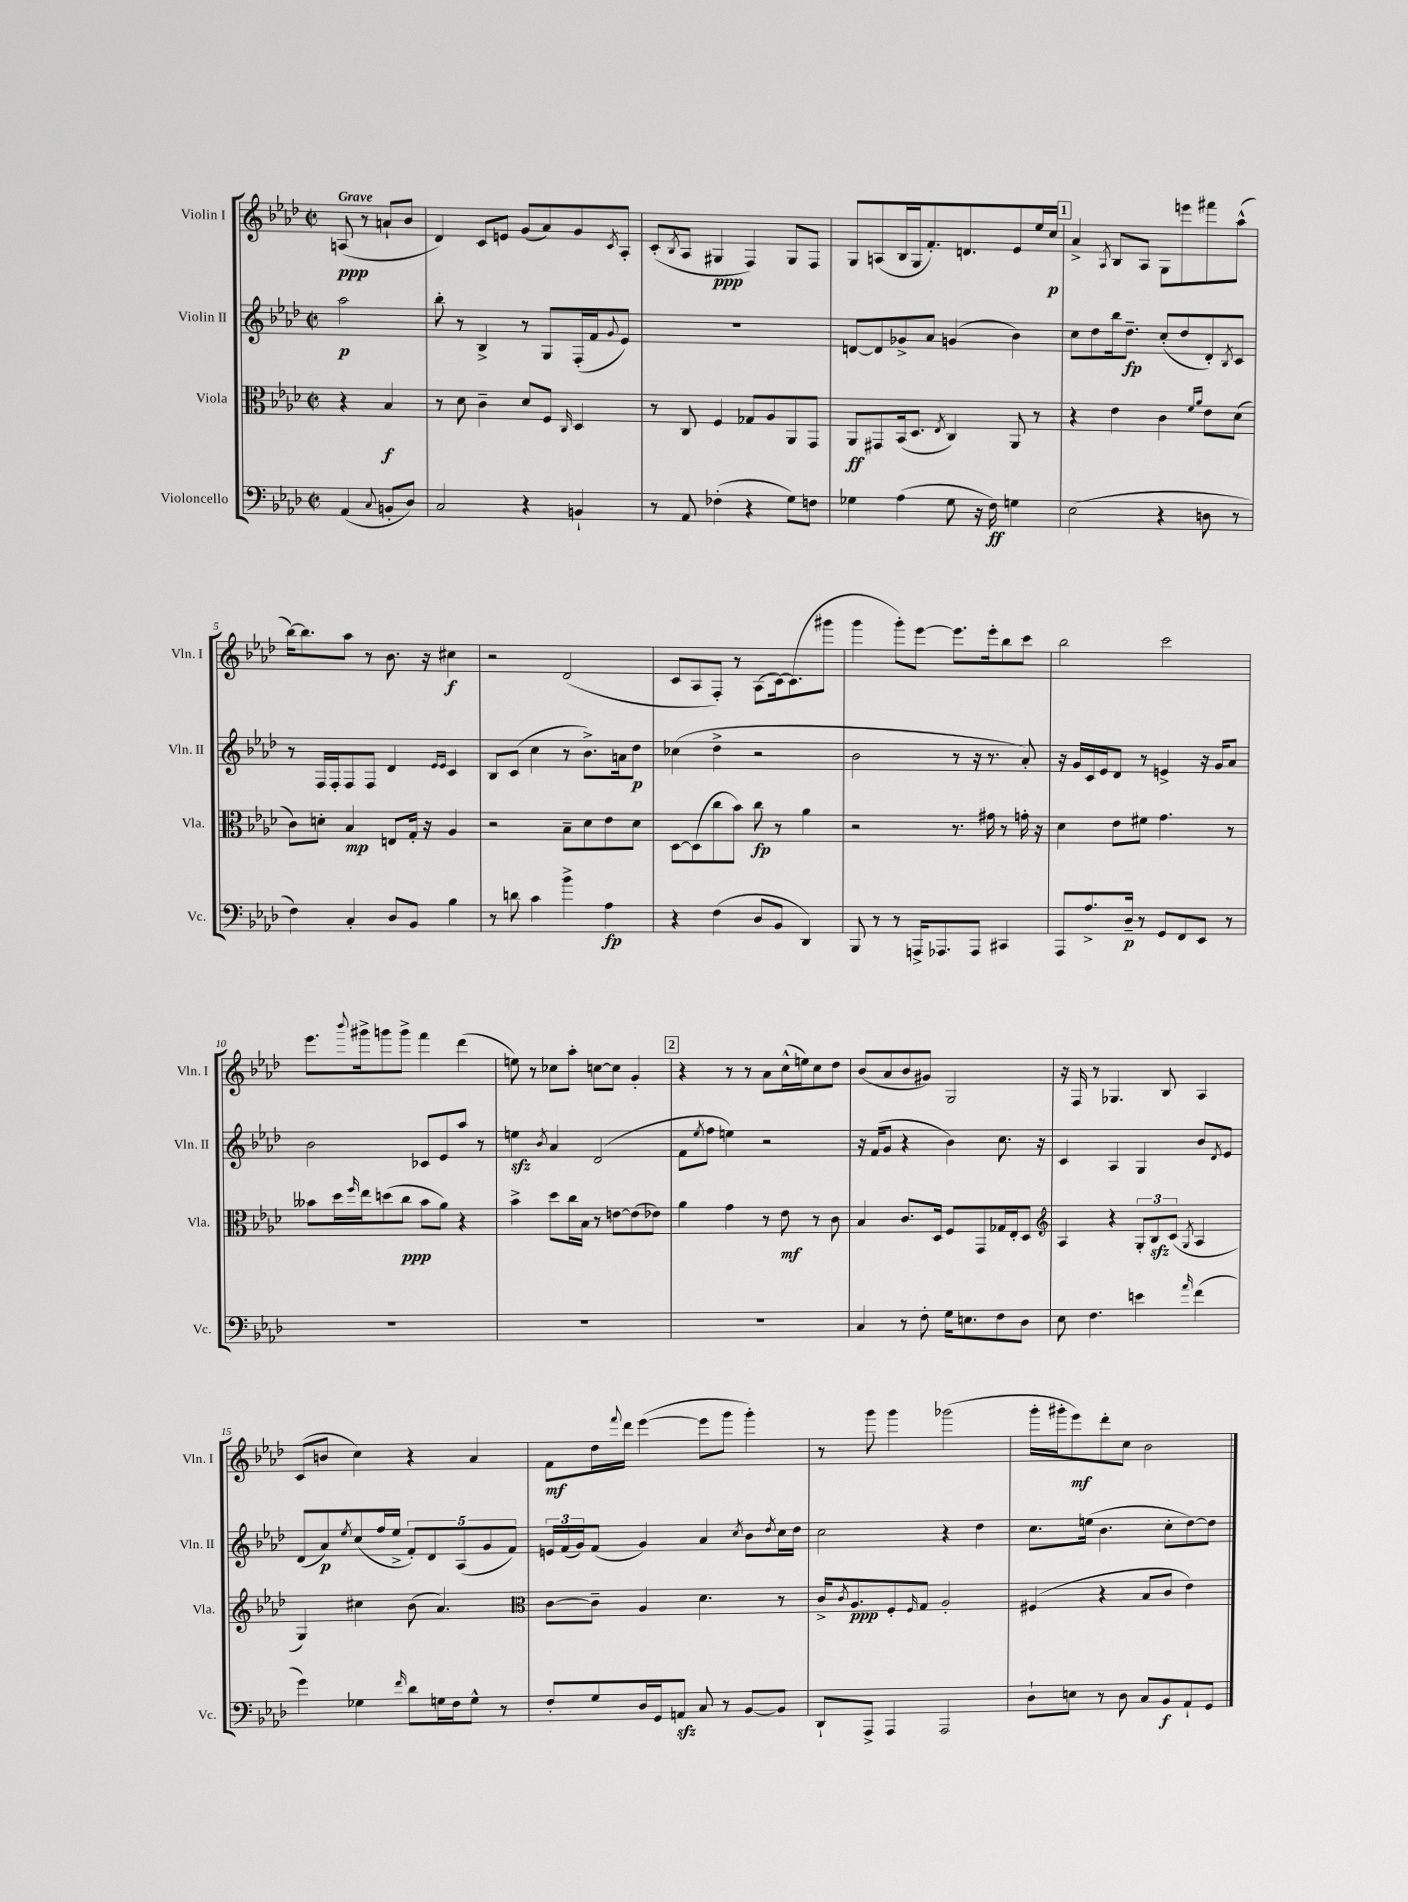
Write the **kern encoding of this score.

**kern	**kern	**kern	**kern
*staff4	*staff3	*staff2	*staff1
*clefF4	*clefC3	*clefG2	*clefG2
*k[b-e-a-d-]	*k[b-e-a-d-]	*k[b-e-a-d-]	*k[b-e-a-d-]
*M2/2	*M2/2	*M2/2	*M2/2
*met(c|)	*met(c|)	*met(c|)	*met(c|)
(4AA-/	4r	2aa-\	(8A/
.	.	.	8r
8qqC/	.	.	.
8BB'/L	4B-/	.	8a`/L
8D-/J)	.	.	8b-/J
=	=	=	=
2C/	8r	8bb-'\	4d-/)
.	8d-\	8r	.
.	4c~\	4B-^/	8c/L
.	.	.	8e/J
4r	8d-/L	8r	(8g/L
.	8F/J	8G/L	8a-/)
.	16qqC/	.	.
4BB`/	4D-/	(16F'/L	8g/
.	.	16f/J	.
.	.	8qqg/	8qc/
.	.	8e-/J)	8A-'/J
=	=	=	=
8r	8r	1r	(8c'/L
.	.	.	8qB-/
8AA-/	8C/	.	8A-/J
(4F-'\	4F/	.	4G#/
4r	8G-/L	.	4F/)
.	8A-/	.	.
8G\L)	8AA-/	.	8G#/L
8F\J	8GG/J	.	8F/J
=	=	=	=
4G-\	8AA-/L	[8d/L	8G/L
.	8GG#/	8d/]	(8A/
(4A-\	(16BB-/k	8g-^/	16B-/L
.	8.D-/J	.	16G/J
.	.	8a-/J	8.f'/)
.	8qE-/	.	.
8G-\	4C/)	(4g/	.
.	.	.	8.d/
16r	.	.	.
16F\)	.	.	.
4G\	8AA-/	4b-\)	8e-/
.	8r	.	16ee-/L
.	.	.	16cc/JJ
=	=	=	=
(2E-\	4r	8cc\L	4a-^/
.	.	8dd-\	.
.	.	.	8qA-/
.	4e-\	16bb-\k	8B-/L
.	.	8.dd-~\J	.
.	.	.	8A-/J
4r	4c\	(8cc'/L	8G\L
.	.	8dd-/	8eee\
.	16qqf/LL	.	.
.	16qqa-/JJ	.	.
8D\	8e-\L	8d-'/)	8fff#\
.	.	8qB-/	.
8r	(8d-\J	8c/J	(8aa-^^\J
=	=	=	=
4F\)	8c\L)	8r	[16bb-\LK)
.	.	.	8.bb-\]
.	8d'\J	16F/LL	.
.	.	16F'/J	.
4C'/	4B-/	8F/	8aa-\J
.	.	8F/J	8r
8D-/L	8E/L	4d-/	8.b-\
8BB-/J	16G'/Jk	.	.
.	16r	.	16r
.	.	16qqe-/LL	.
.	.	16qqe-/JJ	.
4B-\	4A-/	4c/	4cc#\
=	=	=	=
8r	2r	8B-/L	2r
8d\	.	(8c/J	.
4c\	.	4cc\	.
4b-^\	8B-~\L	8r	(2d-/
.	8d-\	8.b-^\L)	.
4A-\	8e-\	.	.
.	.	16a\k	.
.	8d-\J	8dd-\J	.
=	=	=	=
4r	[8D-\L	(4cc-\	8c/L
.	(8D-\]	.	8A-/
(4F\	8cc\	4dd-^\	8F'/J)
.	8b-\J)	.	8r
8D-/L	8cc\	2r	(8A-\L
8BB-/J	8r	.	[16c\k)
.	.	.	(8.c\]
4DD-/)	4a-\	.	.
.	.	.	8ggg#\J
=	=	=	=
8BBB-/	2r	2b-\	4ggg\
8r	.	.	.
8r	.	.	8ggg'\L)
16AAA^/LK	.	.	[8eee-\J
8.AAA-/	.	.	.
.	8.r	8r	8.eee-\]L
8AAA-/J	.	16r	.
.	16g#\	8.r	16eee-'\k
4CC#/	8r	.	8bb-\
.	16g'\	8a-'/)	8ccc\J
.	16r	.	.
=	=	=	=
8AAA-/L	4d-\	16r	2bb-\
.	.	16g/LL	.
8.A-^/	.	16c/	.
.	.	16e-/J	.
.	8e-\L	8d-/J	.
16D-~/Jk	.	.	.
8r	8f#\J	8r	.
8GG/L	4.g\	4e^/	2ccc\
8FF/	.	.	.
8EE-/J	.	16r	.
.	.	16g/LK	.
8r	8r	8a-/J	.
=	=	=	=
1r	8b--\L	2b-\	8.eee-\L
.	16dd-\L	.	.
.	16qqff/	.	8qqbbb-/
.	16ee-\J	.	16ggg#^\k
.	(8dd\	.	8ggg\
.	8cc\J	.	8ggg^\J
.	8b--\L	8c-/L	4fff\
.	8a-\J)	8e-/	.
.	4r	8aa-/J	(4ddd-\
.	.	8r	.
=	=	=	=
1r	4b-^\	4ee\	8ee\)
.	.	.	8r
.	.	8qb-/	.
.	8dd-\L	4a-/	8cc-\L
.	16cc\L	.	8aa-'\J
.	16B-\JJ	.	.
.	8r	(2d-/	[8cc\L
.	[8e\L	.	8cc\]J
.	(8e\]	.	4g'/
.	8e-\J)	.	.
=	=	=	=
1r	4a-\	8f\L	4r
.	.	8qee-/	.
.	.	8ff\J	.
.	4g\	4ee\)	8r
.	.	.	8r
.	8r	2r	8a-\L
.	8e-\	.	(16cc^^\L
.	.	.	16ee\J)
.	8r	.	8cc\
.	8c\	.	8dd-\J
=	=	=	=
4C/	4B-/	16r	(8b-/L
.	.	(16f/LK	.
.	.	8g/J	8a-/
8r	8.c/L	4r	8b-/
8F'\	.	.	8g#/J)
.	16D-/Jk	.	.
16G\LK	8F/L	4b-\)	2G/
8.E\	.	.	.
.	8GG/	.	.
8F\	16G-/L	8.cc\	.
.	16E-'/J	.	.
8D-\J	8D-/J	.	.
.	.	16r	.
=	=	=	=
*	*clefG2	*	*
8E-\	4A-/	4c/	16r
.	.	.	16F/
4.F\	.	.	8r
.	4r	4A-/	4.G-/
4e\	12G'/L	4G/	.
.	12B-/	.	.
.	.	.	8B-/
.	(12c/J	.	.
16qqa-/	8qG/	.	.
(4f\	4A-/	8b-/L	4A-/
.	.	8qd-/	.
.	.	8e-/J	.
=	=	=	=
4g\)	4G/)	(8d-/L	(8c/L
.	.	8a-/)	8b/J
.	.	8qee-/	.
4G-\	4cc#\	(8cc/	4cc\)
.	.	16ff/L	.
.	.	16ee-^/JJ	.
16qqf/	.	.	.
8d-\L	(8b-\	10f'/L)	4r
.	.	10d-/	.
16G\L	4.a-/)	.	.
16F\J	.	.	.
.	.	(10A-/	.
8G^^\J	.	.	4a-/
.	.	10g/	.
8r	.	.	.
.	.	10f/J)	.
=	=	=	=
*	*clefC3	*	*
8F'/L	[8c\L	24e/LL	8f\L
.	.	(24f/	.
.	.	24g/J)	.
8G/	8c~\]J	(8f/J	16dd-\L
.	.	.	8qqfff/
.	.	.	16ddd-\JJ
16D-/L	4A-/	4g/)	([4eee-\
16GG/J	.	.	.
8AA/J	.	.	.
8C/	4.d-\	4a-/	8eee-\]L
8r	.	.	8ggg\J
.	.	8qcc/	.
[8BB-/L	.	8b-\L	4ggg'\)
.	.	8qdd-/	.
8BB-/]J	8r	16cc\L	.
.	.	16dd-\JJ	.
=	=	=	=
8DD-`/L	16c^/LK	2cc\	8r
.	8qc/	.	.
.	8.A-/	.	.
8AAA-^/J	.	.	8ggg\
4AAA-/	8F'/	.	4ggg\
.	16qqF/	.	.
.	8G/J	.	.
2AAA-/	2A-'/	4r	(2ggg-\
.	.	4dd-\	.
=	=	=	=
8D-`\L	(4F#/	8.cc\L	16ggg'\LL
.	.	.	16ggg#'\J
8E\J	.	.	8eee-\)
.	.	(16ee\Jk	.
8r	4r	4.b-\	8ddd-'\
8D-\	.	.	8cc\J
8C/L	8B-/L	.	2b-\
8BB-/	8c/J	8cc'\L	.
8AA-`/	4e-\)	[8dd-\)	.
8GG/J	.	8dd-\]J	.
==	==	==	==
*-	*-	*-	*-
